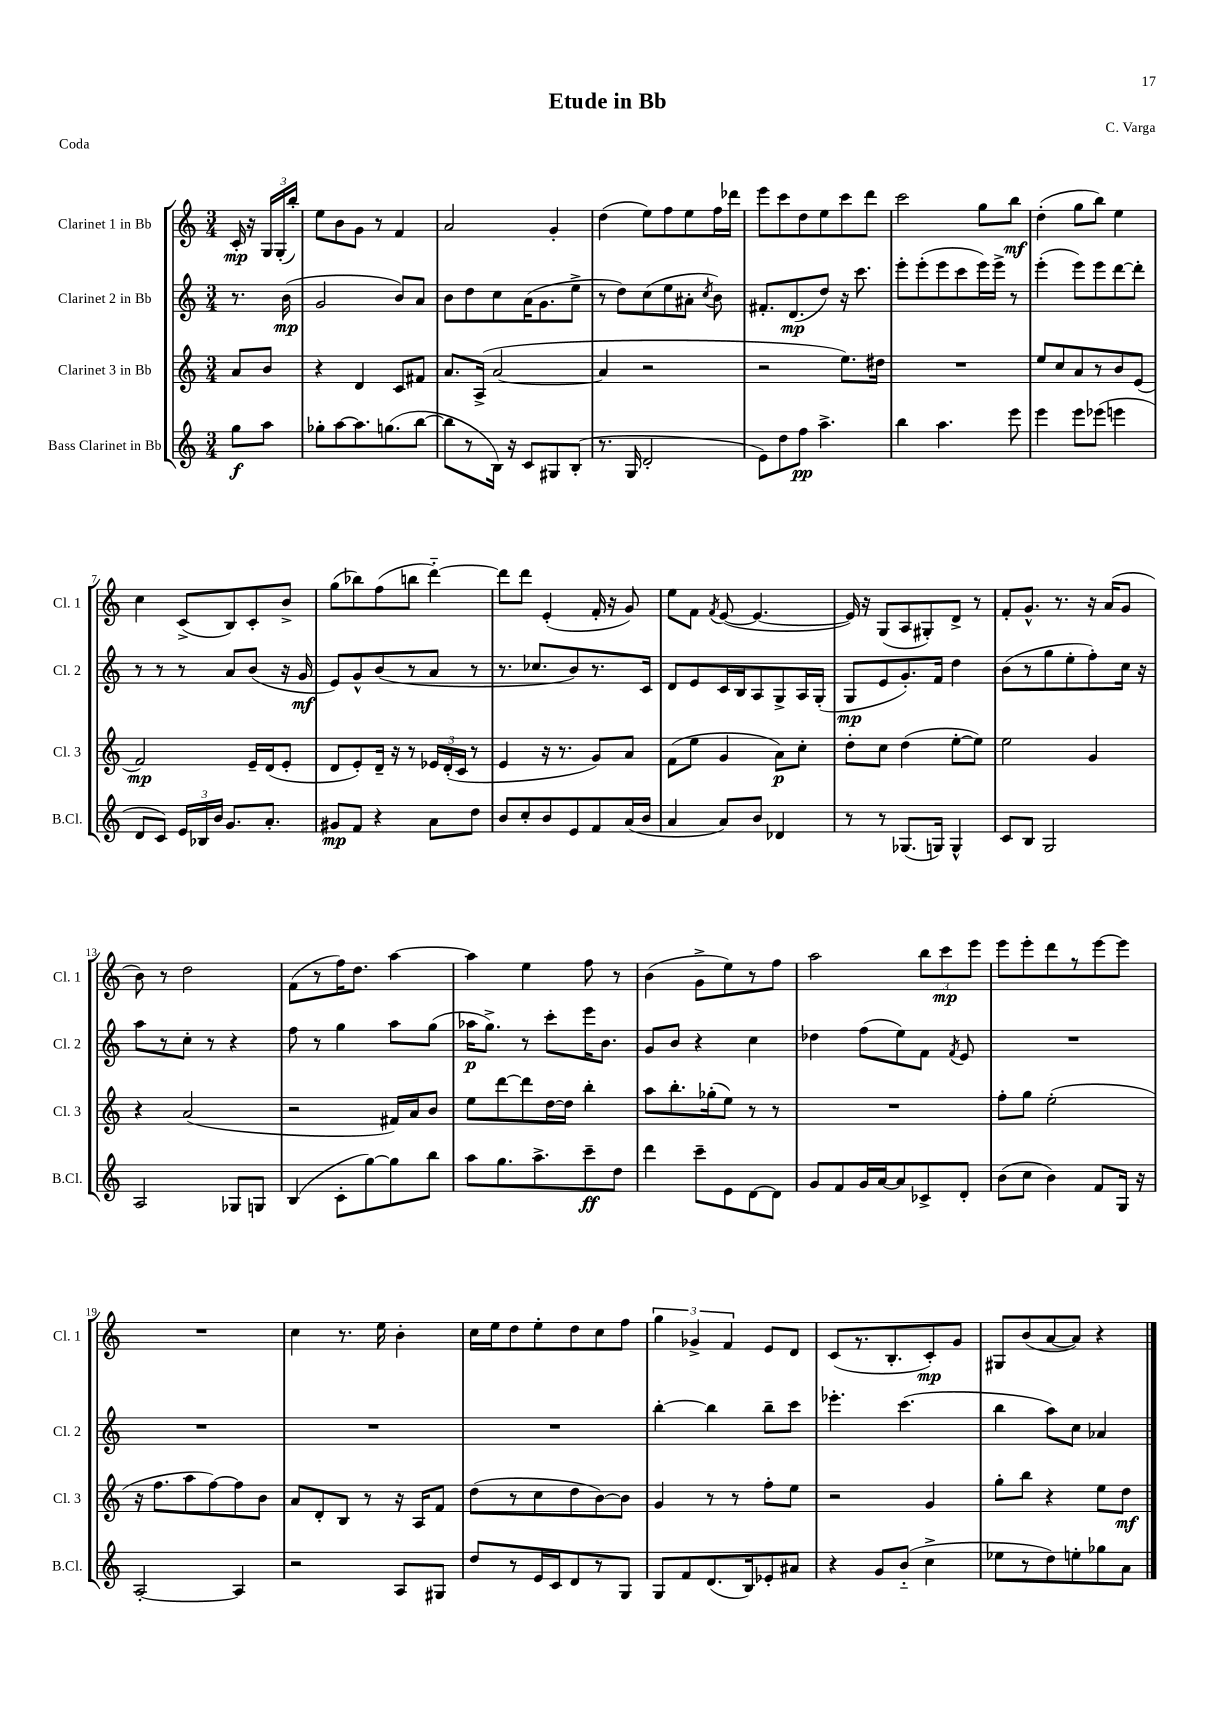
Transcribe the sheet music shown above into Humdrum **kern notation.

**kern	**kern	**kern	**kern
*staff4	*staff3	*staff2	*staff1
*clefG2	*clefG2	*clefG2	*clefG2
*k[]	*k[]	*k[]	*k[]
*M3/4	*M3/4	*M3/4	*M3/4
8gg\L	8a/L	8.r	16c'/
.	.	.	16r
8aa\J	8b/J	.	24G/LL
.	.	.	(24G'/
.	.	(16b\	.
.	.	.	24bb'/JJ)
=	=	=	=
8gg-'\L	4r	2g/	8ee\L
[8aa\	.	.	8b\
8.aa\]	4d/	.	8g\J
.	.	.	8r
(8.gg\	.	.	.
.	8c/L	8b/L)	4f/
[8bb\J	8f#/J	8a/J	.
=	=	=	=
8bb\]L	8.a/L	8b\L	2a/
8r	.	8dd\	.
.	(16A^/Jk	.	.
16B\Jk)	[2a/	8cc\	.
16r	.	.	.
8c/L	.	(16a\K	.
.	.	8.g\	.
8G#/	.	.	4g'/
(8B'/J	.	8ee^\J	.
=	=	=	=
8.r	4a/]	8r	(4dd\
.	.	8dd\L)	.
16G/	.	.	.
2d'/	2r	(8cc\	8ee\L)
.	.	8ee\	8ff\
.	.	8a#'\J	8ee\
.	.	8qcc/	.
.	.	8b\)	16ff\L
.	.	.	16ddd-\JJ
=	=	=	=
8e\L)	2r	8.f#'/L	8eee\L
8dd\	.	.	8ccc\
.	.	(8.d/	.
8ff\J	.	.	8dd\
4.aa^\	.	8dd/J)	8ee\
.	8.ee\L)	16r	8ccc\
.	.	8.ccc\	.
.	.	.	8ddd\J
.	16dd#\Jk	.	.
=	=	=	=
4bb\	2.r	8eee'\L	2ccc\
.	.	(8eee'\	.
4.aa\	.	8eee\	.
.	.	8ccc\	.
.	.	16eee\L)	8gg\L
.	.	16eee^\JJ	.
8eee\	.	8r	8bb\J
=	=	=	=
4eee\	8ee/L	(4eee'\	(4dd'\
.	8cc/	.	.
8eee\L	8a/	8eee\L)	8gg\L
(8eee-\J	8r	8eee\	8bb\J)
4eee\	8b/	[8ddd\	4ee\
.	(8e/J	8ddd'\]J	.
=	=	=	=
8d/L	2f/)	8r	4cc\
8c/J)	.	8r	.
24e/LL	.	8r	(8c^/L
24B-/	.	.	.
24b/JJ	.	.	.
8.g/L	.	8a/L	8B/)
.	16e~/LL	(8b/J	8c'/
8.a'/J	(16d/J	.	.
.	8e'/J	16r	8b^/J
.	.	16g/	.
=	=	=	=
8g#/L	8d/L	8e/L)	(8gg\L
8f/J	8e'/)	8g^^/	8bb-\)
4r	16d~/Jk	(8b/	(8ff\
.	16r	.	.
.	8r	8r	8bb\J
8a\L	24e-/LL	8a/J	[4ddd'~\)
.	(24d'/	.	.
.	24c/JJ	.	.
8dd\J	8r	8r	.
=	=	=	=
8b/L	4e/	8.r	8ddd\]L
8cc'/	.	.	8ddd\J
.	.	8.cc-/L	.
8b/	16r	.	(4e'/
.	8.r	.	.
8e/	.	8b/)	.
8f/	8g/L)	8.r	16f'/
.	.	.	16r
(16a/L	8a/J	.	8g/)
16b/JJ	.	16c/Jk	.
=	=	=	=
4a/	(8f\L	8d/L	8ee\L
.	8ee\J	8e/	8f\J
.	.	.	8qf/
8a/L)	4g/	16c/L	([8e/
.	.	16B/J	.
8b/J	.	8A/	4.e/_
4d-/	8a\L)	8G^/	.
.	8cc'\J	16A/L	.
.	.	(16G'/JJ	.
=	=	=	=
8r	8dd'\L	8G/L	16e/])
.	.	.	16r
8r	8cc\J	8e/	(8G/L
(8.G-/L	(4dd\	8.g'/)	8A/
.	.	.	8G#'/)
16G/Jk)	.	16f/Jk	.
4G^^/	[8ee'\L	4dd\	8d^/J
.	8ee\]J)	.	8r
=	=	=	=
8c/L	2ee\	(8b\L	8f'/L
8B/J	.	8r	8.g^^/J
2G/	.	8gg\	.
.	.	.	8.r
.	.	8ee'\	.
.	4g/	8ff'\)	16r
.	.	.	(16a/LK
.	.	16cc\Jk	8g/J
.	.	16r	.
=	=	=	=
2A/	4r	8aa\L	8b\)
.	.	8r	8r
.	(2a/	8cc'\J	2dd\
.	.	8r	.
8G-/L	.	4r	.
8G/J	.	.	.
=	=	=	=
(4B/	2r	8ff\	(8f\L
.	.	8r	8r
8c'\L	.	4gg\	16ff\K)
.	.	.	8.dd\J
[8gg\)	.	.	.
8gg\]	16f#/LL)	8aa\L	[4aa\
.	16a/J	.	.
8bb\J	8b/J	(8gg\J	.
=	=	=	=
8aa\L	8ee\L	16aa-\LK	4aa\]
.	.	8.gg^\J)	.
8.gg\	[8ddd\	.	.
.	8ddd\]	8r	4ee\
8.aa^\	.	.	.
.	[16dd\L	8ccc'\L	.
.	16dd\]JJ	.	.
8ccc~\	4bb'\	16eee\K	8ff\
.	.	8.b\J	.
8dd\J	.	.	8r
=	=	=	=
4ddd\	8aa\L	8g/L	(4b\
.	8.bb'\	8b/J	.
8ccc~\L	.	4r	8g^\L
.	(16gg-'\k	.	.
8e\	8ee\J)	.	8ee\)
[8d\	8r	4cc\	8r
8d\]J	8r	.	8ff\J
=	=	=	=
8g/L	2.r	4dd-\	2aa\
8f/	.	.	.
16g/L	.	(8ff\L	.
[16a/J	.	.	.
8a/]	.	8ee\)	.
8c-^/	.	8f\J	12bb\L
.	.	.	12ccc\
.	.	8qf/	.
8d'/J	.	8e/	.
.	.	.	12eee\J
=	=	=	=
(8b\L	8ff'\L	2.r	8eee\L
8cc\J	8gg\J	.	8eee'\
4b\)	(2ee'\	.	8ddd\
.	.	.	8r
8f/L	.	.	[8eee\
16G/Jk	.	.	8eee\]J
16r	.	.	.
=	=	=	=
[2A'/	16r	2.r	2.r
.	8.ff\L	.	.
.	8aa\	.	.
.	[8ff\)	.	.
4A/]	8ff\]	.	.
.	8b\J	.	.
=	=	=	=
2r	8a/L	2.r	4cc\
.	8d'/	.	.
.	8B/J	.	8.r
.	8r	.	.
.	.	.	16ee\
8A/L	16r	.	4b'\
.	16A/LK	.	.
8G#/J	8f/J	.	.
=	=	=	=
8dd/L	(8dd\L	2.r	16cc\LL
.	.	.	16ee\J
8r	8r	.	8dd\
16e/L	8cc\	.	8ee'\
16c/J	.	.	.
8d/	8dd\	.	8dd\
8r	[8b\)	.	8cc\
8G/J	8b\]J	.	8ff\J
=	=	=	=
8G/L	4g/	[4bb'\	6gg\
8f/	.	.	.
.	.	.	6g-^/
(8.d/	8r	4bb\]	.
.	.	.	6f/
.	8r	.	.
16B/k)	.	.	.
8e-'/	8ff'\L	8bb~\L	8e/L
8a#/J	8ee\J	8ccc\J	8d/J
=	=	=	=
4r	2r	4.eee-'\	(8c/L
.	.	.	8.r
8g/L	.	.	.
.	.	.	8.B'/
(8b'~/J	.	(4.ccc\	.
4cc^\	4g/	.	8c'/)
.	.	.	8g/J
=	=	=	=
8ee-\L	8gg'\L	4bb\	8G#/L
8r	8bb\J	.	(8b/
8dd\)	4r	8aa\L)	[8a/
8ee'\	.	8cc\J	8a/]J)
8gg-\	8ee\L	4a-/	4r
8a\J	8dd\J	.	.
==	==	==	==
*-	*-	*-	*-
